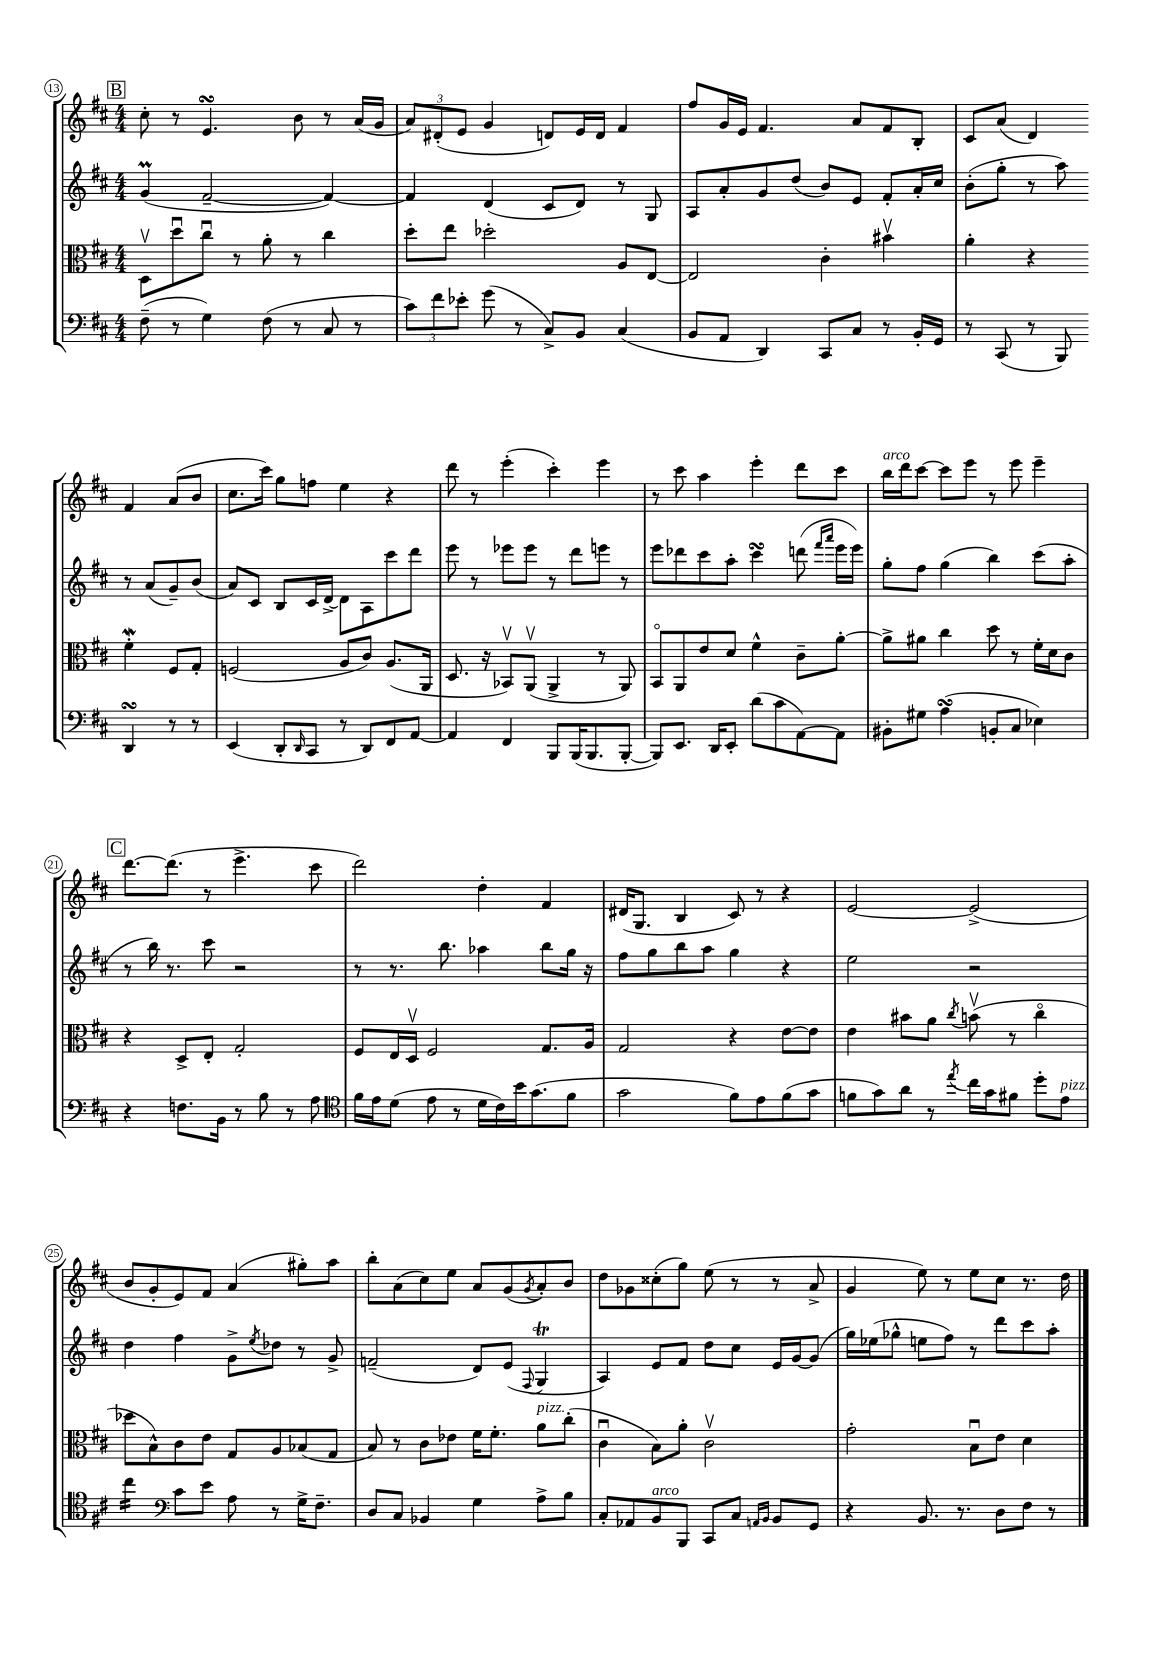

**kern	**kern	**kern	**kern
*staff4	*staff3	*staff2	*staff1
*clefF4	*clefC3	*clefG2	*clefG2
*k[f#c#]	*k[f#c#]	*k[f#c#]	*k[f#c#]
*M4/4	*M4/4	*M4/4	*M4/4
(8F#~	8Dv	(4g	8cc#'
8r	8ddu	.	8r
4G)	8cc#u	[2f#~	4.e
.	8r	.	.
(8F#	8a'	.	.
8r	8r	.	8b
8C#	4cc#	4f#_)	8r
8r	.	.	(16a
.	.	.	16g
=	=	=	=
12c#)	8dd'	4f#]	12a)
12f#	.	.	(12d#'
.	8ee	.	.
12e-'	.	.	12e
(8g	2dd-'	(4d	4g
8r	.	.	.
8C#^)	.	8c#	8d)
8BB	.	8d)	16e
.	.	.	16d
(4C#	8A	8r	4f#
.	[8E	8G	.
=	=	=	=
8BB	2E]	8A	8ff#
8AA	.	8a'	16g
.	.	.	16e
4DD)	.	8g	4.f#
.	.	(8dd	.
8CC#	4c#'	8b)	.
8C#	.	8e	8a
8r	4b#v	8f#'	8f#
16BB'	.	16a'	8B'
16GG	.	16cc#	.
=	=	=	=
8r	4a'	(8b'	8c#
(8CC#	.	8gg'	(8a
8r	4r	8r	4d)
8BBB)	.	8aa)	.
4DD	4f#'	8r	4f#
.	.	(8a	.
8r	8F#	8g~)	(8a
8r	8G'	(8b	8b
=	=	=	=
(4EE	(2F	8a)	8.cc#
.	.	8c#	.
.	.	.	16ccc#)
8DD'	.	8B	8gg
16qqDD	.	.	.
8CC#	.	16c#	8ff
.	.	[16d^	.
8r	8A	8d]	4ee
8DD)	8c#)	8A	.
8FF#	(8.A	8ccc#	4r
[8AA	.	8ddd	.
.	16AA	.	.
=	=	=	=
4AA]	8.D	8eee	8ddd
.	.	8r	8r
.	16r	.	.
4FF#	8BB-v)	8eee-	(4eee'
.	(8AAv	8eee-	.
8BBB	4AA^	8r	4ccc#')
(16BBB	.	8ddd	.
8.BBB	.	.	.
.	8r	8eee	4eee
[8BBB'	8AA)	8r	.
=	=	=	=
8BBB])	8BBo	8eee	8r
8.EE	8AA	8ddd-	8ccc#
.	8e	8ccc#	4aa
16DD	.	.	.
8EE'	8d	8aa'	.
(8d	4f#^^	4ccc#	4eee'
8c#	.	.	.
[8AA)	8c#~	(8ddd	8ddd
.	.	16qqfff#	.
.	.	16qqaaa	.
8AA]	[8a'	16eee	8ccc#
.	.	16eee)	.
=	=	=	=
8BB#'	8a^]	8gg'	16bb
.	.	.	16ddd
8G#	8a#	8ff#	[8ccc#
(4A	4cc#	(4gg	8ccc#]
.	.	.	8eee
8BB'	8dd	4bb)	8r
8C#	8r	.	8eee
4E-)	16f#'	(8ccc#	4eee~
.	16d	.	.
.	8c#	8aa'	.
=	=	=	=
4r	4r	8r	[8.ddd
.	.	16bb)	.
.	.	8.r	(8.ddd]
8.F	8D^	.	.
.	8E'	8ccc#	8r
16BB	.	.	.
8r	2G'	2r	4.eee^
8B	.	.	.
8r	.	.	.
8A	.	.	8ccc#
=	=	=	=
*clefC4	*	*	*
16f#	8F#	8r	2ddd)
16e	.	.	.
(8d	16E	8.r	.
.	16Dv	.	.
8e	2F#	.	.
.	.	8.bb	.
8r	.	.	.
16d	.	4aa-	4dd'
16c#)	.	.	.
16b	.	.	.
(8.g	.	.	.
.	8.G	8bb	4f#
8f#	.	16gg	.
.	16A	16r	.
=	=	=	=
2g	2G	8ff#	(16d#
.	.	.	8.G
.	.	8gg	.
.	.	8bb	4B
.	.	8aa	.
8f#)	4r	4gg	8c#)
8e	.	.	8r
(8f#	[8e	4r	4r
8g	8e]	.	.
=	=	=	=
8f	4e	2ee	[2e
8g)	.	.	.
8a	8b#	.	.
8r	8a	.	.
8qee	8qcc#	.	.
16cc#	(8bv	2r	(2e^]
16g	.	.	.
8f#	8r	.	.
8dd'	4cc#o	.	.
8e	.	.	.
=	=	=	=
4cc#	8dd-	4dd	8b
.	8B^^)	.	8g'
*clefF4	*	*	*
8c#	8c#	4ff#	8e)
8e	8e	.	8f#
8A	8G	8g^	(4a
.	.	8qee	.
8r	8A	8dd-	.
16G^	(8B-	8r	8gg#')
8.F#~	.	.	.
.	8G	8g^	8aa
=	=	=	=
8D	8B)	(2f~	8bb'
8C#	8r	.	(8a
4BB-	8c#	.	8cc#)
.	8e-	.	8ee
4G	16f#	8d)	8a
.	8.f#'	.	.
.	.	(8e	(8g
.	.	8qqF#	8qg
8A^	8a	4G	8a')
8B	(8cc#'	.	8b
=	=	=	=
8C#'	4c#u	4A)	8dd
8AA-	.	.	8g-
8BB	8B)	8e	(8cc##'
8BBB	8a'	8f#	8gg)
8CC#	2c#v	8dd	(8ee
8C#	.	8cc#	8r
16qqAA	.	.	.
16qqBB	.	.	.
8BB	.	16e	8r
.	.	[16g	.
8GG	.	(8g]	8a^
=	=	=	=
4r	2g'	16gg)	4g
.	.	(16ee-	.
.	.	8gg-^^	.
8.BB	.	8ee	8ee)
.	.	8ff#)	8r
8.r	.	.	.
.	8Bu	8r	8ee
8D	8e	8ddd	8cc#
8F#	4d	8ccc#	8.r
8r	.	8aa'	.
.	.	.	16dd
==	==	==	==
*-	*-	*-	*-
